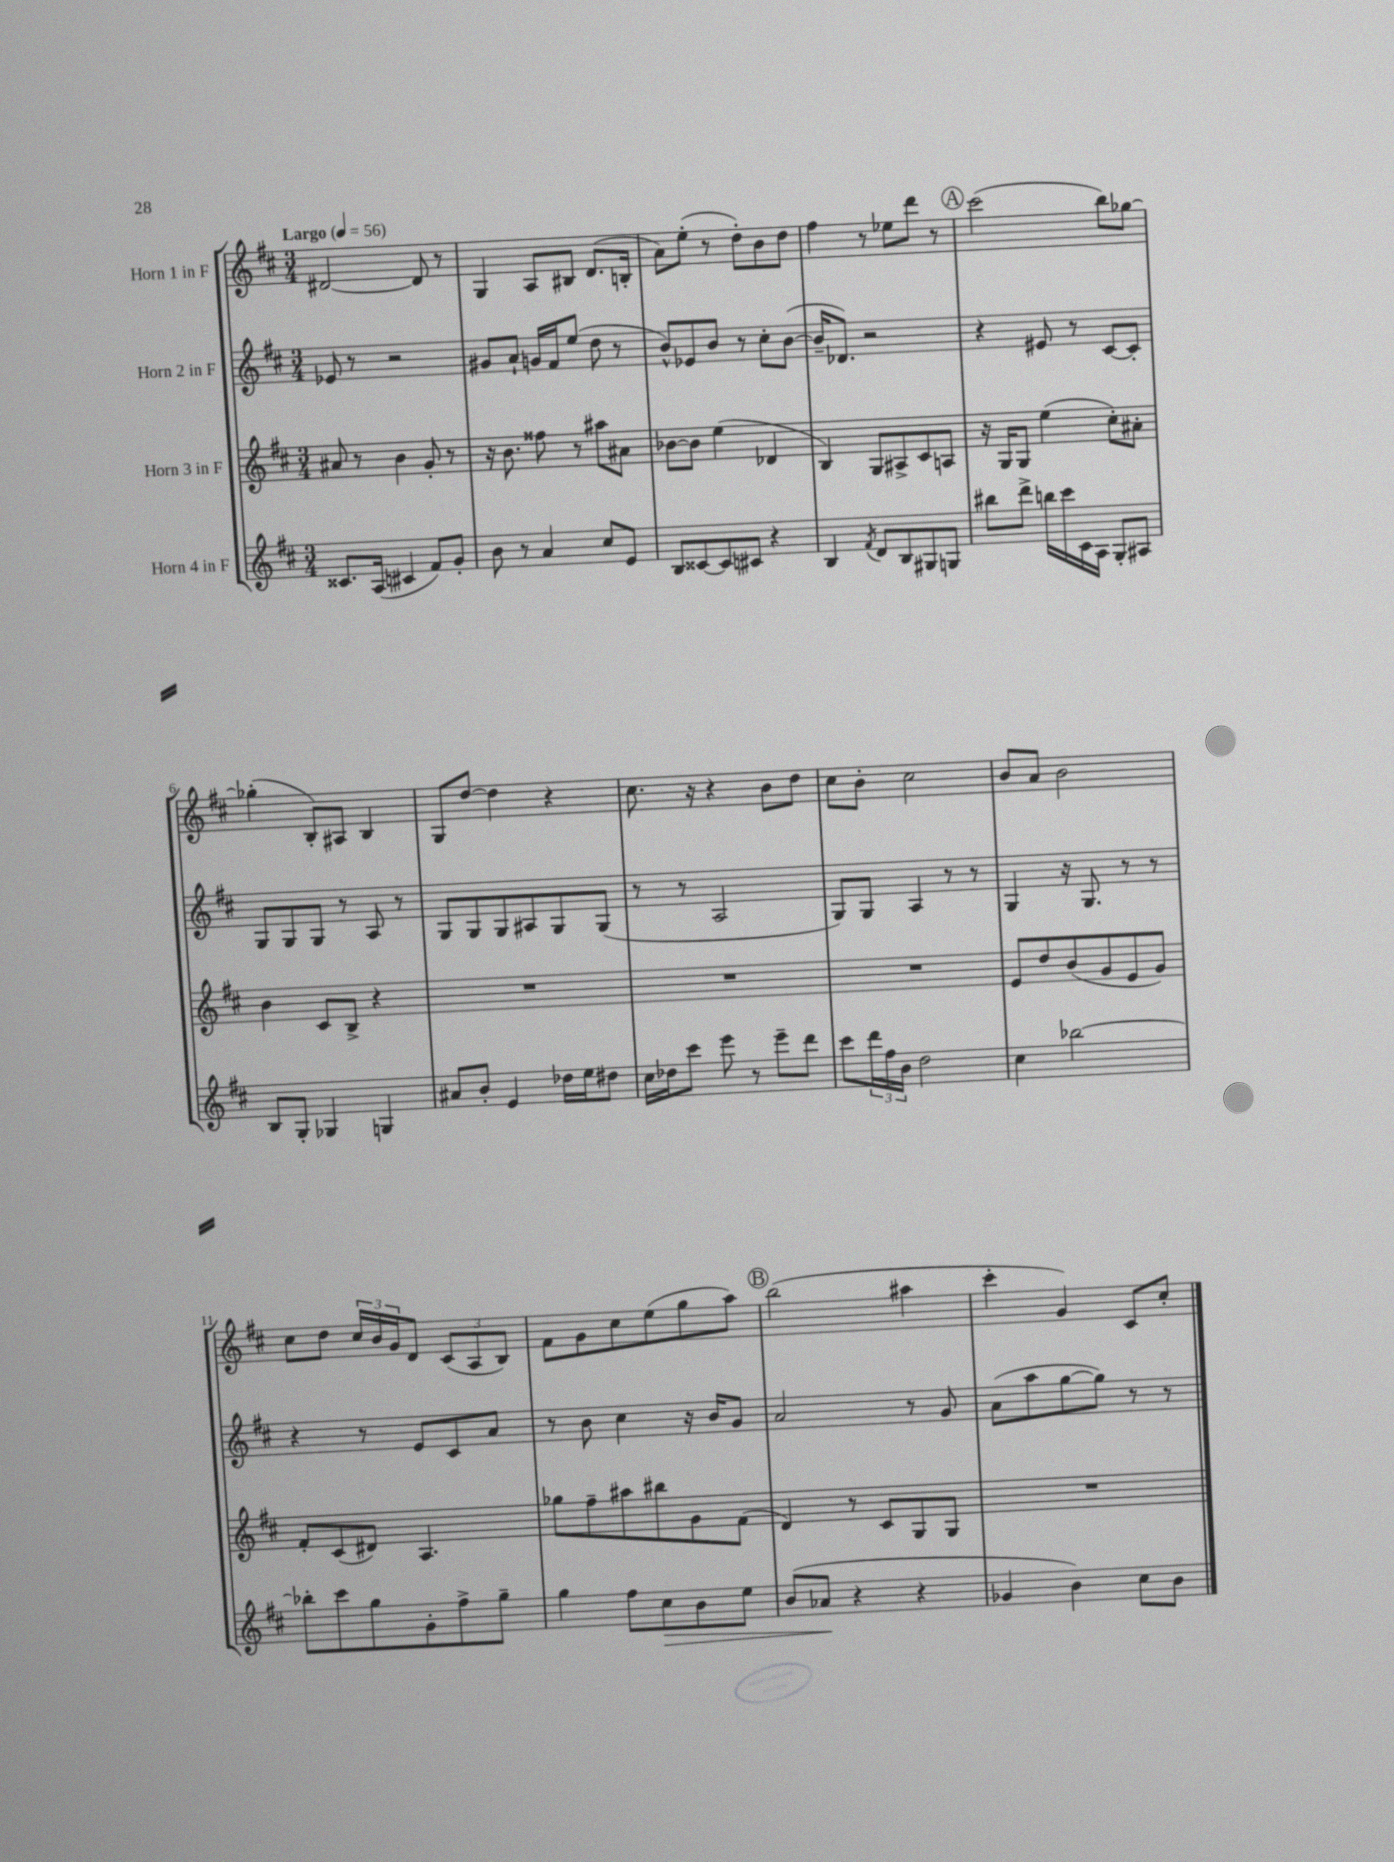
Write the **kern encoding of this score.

**kern	**dynam	**kern	**kern	**kern
*part4	*part4	*part3	*part2	*part1
*staff4	*staff4	*staff3	*staff2	*staff1
*I"Horn 4 in F	*	*I"Horn 3 in F	*I"Horn 2 in F	*I"Horn 1 in F
*clefG2	*	*clefG2	*clefG2	*clefG2
*k[f#c#]	*	*k[f#c#]	*k[f#c#]	*k[f#c#]
*M3/4	*	*M3/4	*M3/4	*M3/4
*MM56	*	*MM56	*MM56	*MM56
=1	=1	=1	=1	=1
!	!	!	!	!LO:TX:a:B:t=Largo
8.c##X/L	.	8a#X/	8e-X/	[2d#X/
.	.	8r	8r	.
(16A/Jk	.	.	.	.
4c#X/	.	4b\	2r	.
8f#/L)	.	8g'/	.	8d#/]
8g'/J	.	8r	.	8r
=2	=2	=2	=2	=2
8b\	.	16r	8g#X/L	4G/
.	.	8.b\	.	.
8r	.	.	8a`/J	.
4a/	.	8ff##X\	16gn/LL	8A/L
.	.	.	16f#/J	.
.	.	8r	(8ee/J	8B#X/J
8cc#/L	.	8aa#X\L	8dd\	(8.d/L
8e/J	.	8a#X\J	8r	.
.	.	.	.	16Bn'/Jk
=3	=3	=3	=3	=3
8B/L	.	[8b-X\L	8b^^/L)	8a\L)
[8c##X/	.	8b-\J]	8e-X/	(8ee'\J
8c##/]	.	(4ee\	8b/J	8r
8c#X/J	.	.	8r	8dd'\L)
4r	.	4d-X/	8cc#'\L	8b\
.	.	.	([8b\J	8dd\J
=4	=4	=4	=4	=4
4B/	.	4B/)	16b~/KL]	4ff#\
.	.	.	8.d-X/J)	.
8qf#/	.	.	.	.
8d/L	.	8G/L	2r	8r
8B/	.	8A#X^/	.	8ee-X\L
8G#X/	.	8c#/	.	8ddd\J
8Gn/J	.	8An/J	.	8r
!!LO:REH:place=s1:t=A
=5	=5	=5	=5	=5
8bb#X\L	.	16r	4r	(2ccc#\
.	.	16G/KL	.	.
8ddd^\J	.	8G/J	.	.
16bbn\LL	.	(4ee\	8e#X/	.
16ccc#\	.	.	.	.
16c#\	.	.	8r	.
16A\JJ	.	.	.	.
8G'/L	.	8cc#'\L)	[8c#/L	8bb\L)
8A#X/J	.	8a#X'\J	8c#'/J]	[8gg-X\J
!!LO:LB:g=z
=6	=6	=6	=6	=6
8B/L	.	4b\	8G/L	(4gg-X'\]
8G'/J	.	.	8G/	.
4G-X/	.	8c#/L	8G/J	8B'/L)
.	.	8B^/J	8r	8A#X/J
4Gn/	.	4r	8A/	4B/
.	.	.	8r	.
=7	=7	=7	=7	=7
8a#X/L	.	2.r	8G/L	8G/L
8b'/J	.	.	8G/	[8dd/J
4e/	.	.	8G/	4dd\]
.	.	.	8A#X/	.
16dd-X\LL	.	.	8G/	4r
16ee\J	.	.	.	.
8dd#X\J	.	.	(8G/J	.
=8	=8	=8	=8	=8
16cc#\LL	.	2.r	8r	8.cc#\
16dd-X\J	.	.	.	.
8ccc#\J	.	.	8r	.
.	.	.	.	16r
8eee\	.	.	2A/	4r
8r	.	.	.	.
8eee~\L	.	.	.	8b\L
8ddd\J	.	.	.	8dd\J
=9	=9	=9	=9	=9
8ccc#\L	.	2.r	8G/L)	8cc#\L
24ddd\L	.	.	8G/J	8b'\J
24ff#\	.	.	.	.
24b\JJ	.	.	.	.
2dd\	.	.	4A/	2cc#\
.	.	.	8r	.
.	.	.	8r	.
=10	=10	=10	=10	=10
4cc#\	.	8e/L	4G/	8b/L
.	.	8dd/	.	8a/J
[2bb-X\	.	(8b/	16r	2b\
.	.	.	8.G/	.
.	.	8g/	.	.
.	.	8e/	8r	.
.	.	8g/J)	8r	.
!!LO:LB:g=z
=11	=11	=11	=11	=11
8bb-X'\L]	.	8f#'/L	4r	8cc#\L
8ccc#\	.	(8c#/	.	8dd\J
8gg\	.	8d#X/J)	8r	24cc#/LL
.	.	.	.	24b/
.	.	.	.	24g/J
8g'\	.	4.A/	8e/L	8d/J
8ff#^\	.	.	8c#/	(12c#/L
.	.	.	.	12A/
8gg~\J	.	.	8a/J	.
.	.	.	.	12B/J)
=12	=12	=12	=12	=12
4gg\	.	8gg-X\L	8r	8f#\L
.	.	8ff#~\	8b\	8g\
8ff#\L	.	8aa#X\	4cc#\	8cc#\
!	!LO:HP:b	!	!	!
8cc#\	>	8bb#X\	.	(8ee\
8b\	.	8g\	16r	8gg\
.	.	.	16b/KL	.
8ee\J	.	(8f#\J	8g/J	8aa\J)
!!LO:REH:place=s1:t=B
=13	=13	=13	=13	=13
(8b/L	.	4d/)	2a/	(2bb\
8a-X/J	.	.	.	.
4r	]	8r	.	.
.	.	8c#/L	.	.
4r	.	8G/	8r	4aa#X\
.	.	8G/J	8g/	.
=14	=14	=14	=14	=14
4g-X/	.	2.r	(8a\L	4ccc#'\
.	.	.	8aa\	.
4b\)	.	.	[8gg\	4g/)
.	.	.	8gg\J])	.
8cc#\L	.	.	8r	8c#/L
8b\J	.	.	8r	8cc#'/J
==	==	==	==	==
*-	*-	*-	*-	*-
